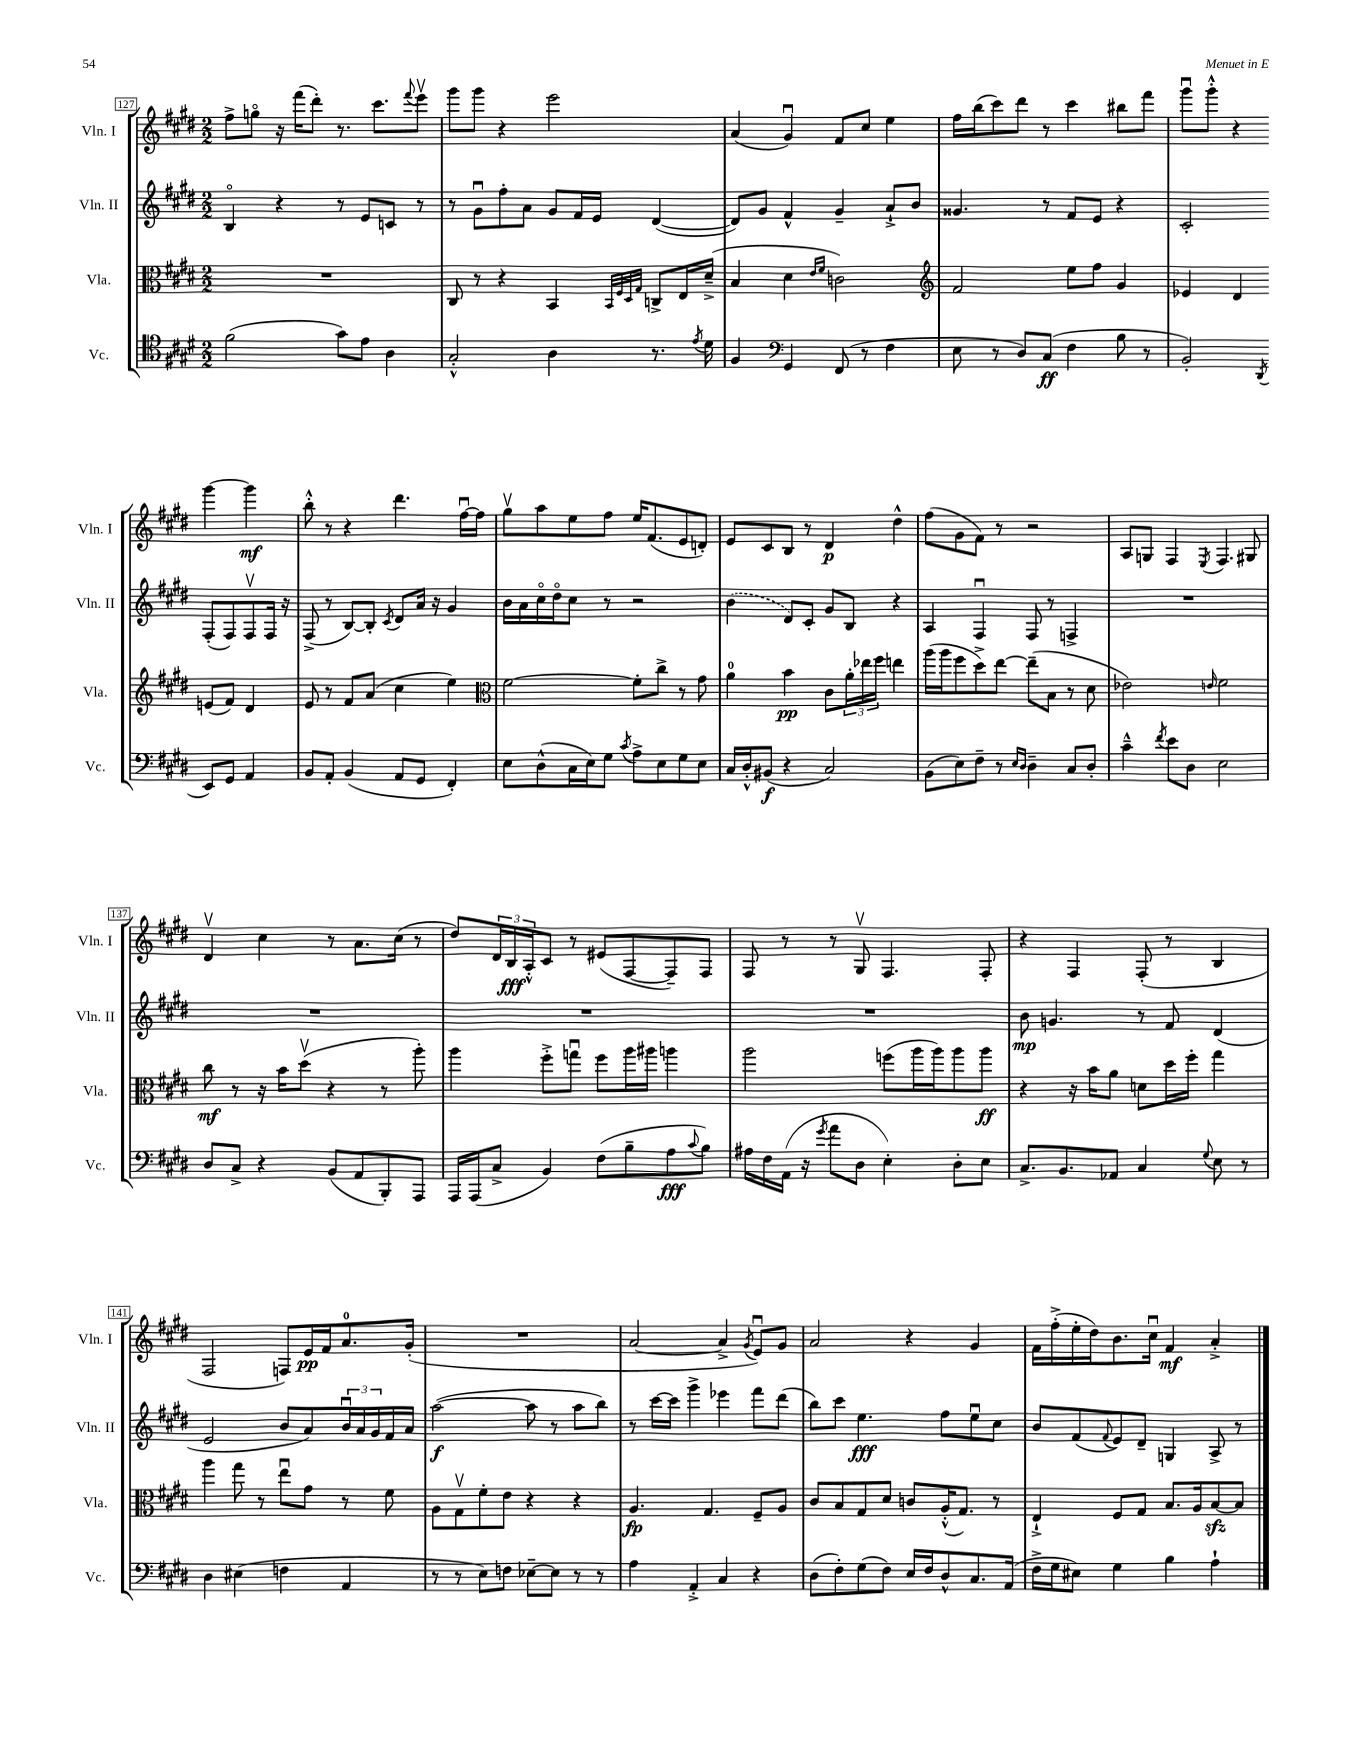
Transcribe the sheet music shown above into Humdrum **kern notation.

**kern	**kern	**kern	**kern
*staff4	*staff3	*staff2	*staff1
*clefC4	*clefC3	*clefG2	*clefG2
*k[f#c#g#d#]	*k[f#c#g#d#]	*k[f#c#g#d#]	*k[f#c#g#d#]
*M2/2	*M2/2	*M2/2	*M2/2
(2f#	1r	4Bo	8ff#^
.	.	.	8ggo
.	.	4r	16r
.	.	.	(16fff#
.	.	.	8ddd#')
8g#)	.	8r	8.r
8e	.	8e	.
.	.	.	8.ccc#
4A	.	8c	.
.	.	.	8qqfff#
.	.	8r	8eeev
=	=	=	=
2G#'^^	8C#	8r	8ggg#
.	8r	8g#u	8ggg#
.	4r	8ff#'	4r
.	.	8a	.
4A	4BB	8g#	2eee
.	.	16f#	.
.	.	16e	.
.	32qqBB	.	.
.	32qqF#	.	.
.	32qqD#	.	.
.	32qqG#	.	.
8.r	8C^	([4d#	.
.	16E	.	.
8qe	.	.	.
16d#	(16d#~^	.	.
=	=	=	=
4F#	4B	8d#])	(4a
.	.	8g#	.
*clefF4	*	*	*
4GG#	4d#	4f#^^	4g#u)
.	16qqe	.	.
.	16qqf#	.	.
(8FF#	2c)	4g#~	8f#
8r	.	.	8cc#
4F#	.	8a`^	4ee
.	.	8b	.
=	=	=	=
*	*clefG2	*	*
8E	2f#	4.g##	16ff#
.	.	.	(16bb
8r	.	.	8ccc#)
8D#)	.	.	8ddd#
(8C#	.	8r	8r
4F#	8ee	8f#	4ccc#
.	8ff#	8e	.
8B	4g#	4r	8bb#
8r	.	.	8fff#
=	=	=	=
2BB')	4e-	2c#'	8ggg#u
.	.	.	8ggg#'^^
.	4d#	.	4r
8qDD#	.	.	.
8EE	(8e	(8F#'	[4ggg#
8GG#	8f#)	8F#)	.
4AA	4d#	8F#v	4ggg#]
.	.	16F#	.
.	.	16r	.
=	=	=	=
8BB	8e	(8F#^	8bb'^^
8AA'	8r	8r	8r
(4BB	8f#	[8B)	4r
.	(8a	8B']	.
.	.	8qc#	.
8AA	4cc#	8d#	4.ddd#
8GG#	.	16a	.
.	.	16r	.
4FF#')	4ee)	4g#	.
.	.	.	[16ff#u
.	.	.	16ff#]
=	=	=	=
*	*clefC3	*	*
8E	[2f#	16b	8gg#v
.	.	16a	.
(8D#^^	.	16cc#o	8aa
.	.	16dd#o	.
16C#	.	8cc#	8ee
16E)	.	.	.
8G#	.	8r	8ff#
8qc#	.	.	.
8A^	8f#']	2r	16ee
.	.	.	(8.f#
8E	8cc#^	.	.
8G#	8r	.	8e
8E	8g#	.	8d')
=	=	=	=
16C#	4a	(4b	8e
16D#'^^	.	.	.
(8BB#	.	.	8c#
4r	4b	8d#)	8B
.	.	8c#'	8r
2C#)	8c#	8g#	4d#
.	24a'	8B	.
.	24ee-	.	.
.	24ff#	.	.
.	4ee	4r	4dd#^^
=	=	=	=
(8BB	(16aa	4A	(8ff#
.	16aa	.	.
8E)	8ff#	.	8g#
8F#~	8dd#^)	4F#u	8f#)
8r	[8ee	.	8r
16qqE	.	.	.
16qqD#	.	.	.
4D#~	(8ee~]	8F#	2r
.	8B	8r	.
8C#	8r	4F^	.
8D#'	8d#	.	.
=	=	=	=
4c#~^^	2e-)	1r	8A
.	.	.	8G
8qf#	.	.	.
8e	.	.	4F#
8D#	.	.	.
.	16qqe	.	8qE
2E	2f#	.	4.F#
.	.	.	8G#
=	=	=	=
8D#	8cc#	1r	4d#v
8C#^	8r	.	.
4r	16r	.	4cc#
.	16b	.	.
.	(8dd#v	.	.
(8BB	4r	.	8r
8AA	.	.	8.a
8BBB')	8r	.	.
.	.	.	(16cc#
8AAA	8aa')	.	8r
=	=	=	=
16AAA	4aa	1r	8dd#)
(16AAA	.	.	.
8C#^	.	.	24d#
.	.	.	24B
.	.	.	24A'^^
4BB)	8ff#'^	.	8c#
.	8ggu	.	8r
(8F#	8ff#	.	(8e#
8B~	16aa	.	[8F#
.	16aa#	.	.
8A	4aa	.	8F#~])
8qqc#	.	.	.
8B)	.	.	8F#
=	=	=	=
16A#	2aa	1r	8F#
16F#	.	.	.
(16AA	.	.	8r
16r	.	.	.
8qg#	.	.	.
8a	.	.	8r
8D#	.	.	8G#v
4E')	(8ff	.	4.F#
.	16aa	.	.
.	16aa)	.	.
8D#'	8aa	.	.
8E	8aa	.	8F#'
=	=	=	=
8.C#^	4r	8b	4r
.	.	4.g	.
8.BB	.	.	.
.	16r	.	4F#
.	16b	.	.
8AA-	8a	.	.
4C#	8d	8r	(8F#'
.	16dd#	8f#	8r
.	16ff#'	.	.
8qqG#	.	.	.
8E	4gg#	(4d#	4B
8r	.	.	.
=	=	=	=
4D#	4aa	2e	2F#
(4E#	8gg#	.	.
.	8r	.	.
4F	8eeu	8b	8F)
.	8g#	8a)	16e
.	.	.	16f#
4AA	8r	24bu	8.a
.	.	24a	.
.	.	24g#	.
.	8f#	16f#	.
.	.	16a	(16g#'
=	=	=	=
8r	8A	([2aa	1r
8r	8G#v	.	.
8E)	8f#'	.	.
8F	8e	.	.
[8E-~	4r	8aa]	.
8E-]	.	8r	.
8r	4r	8aa	.
8r	.	8bb)	.
=	=	=	=
4A	4.A	8r	[2a
.	.	[16ccc#	.
.	.	16ccc#]	.
4AA'^	.	4ggg#^	.
.	4.G#	.	.
4C#	.	4eee-	4a^]
.	.	.	8qg#
4r	8F#~	8fff#	8eu)
.	8A	(8ddd#	8g#
=	=	=	=
(8D#	8c#	8bb)	2a
8F#')	8B	8ccc#	.
(8G#	8G#	4.ee	.
8F#)	8d#	.	.
16E	8c	.	4r
16F#	.	.	.
8D#^^	(16A'^^	8ff#	.
.	8.G#)	.	.
8.C#	.	8eeu	4g#
.	8r	8cc#	.
(16AA	.	.	.
=	=	=	=
16F#^	4E`^	8b	16f#
16G#	.	.	(16ff#'^
8E#)	.	(8f#	16ee'
.	.	.	16dd#)
.	.	8qqf#	.
4G#	8F#	8e)	8.b
.	8G#	8d#~	.
.	.	.	16cc#u
4B	8.B	4G	4f#
.	16A	.	.
4A`	[8B	8A^	4a'^
.	8B]	8r	.
==	==	==	==
*-	*-	*-	*-
